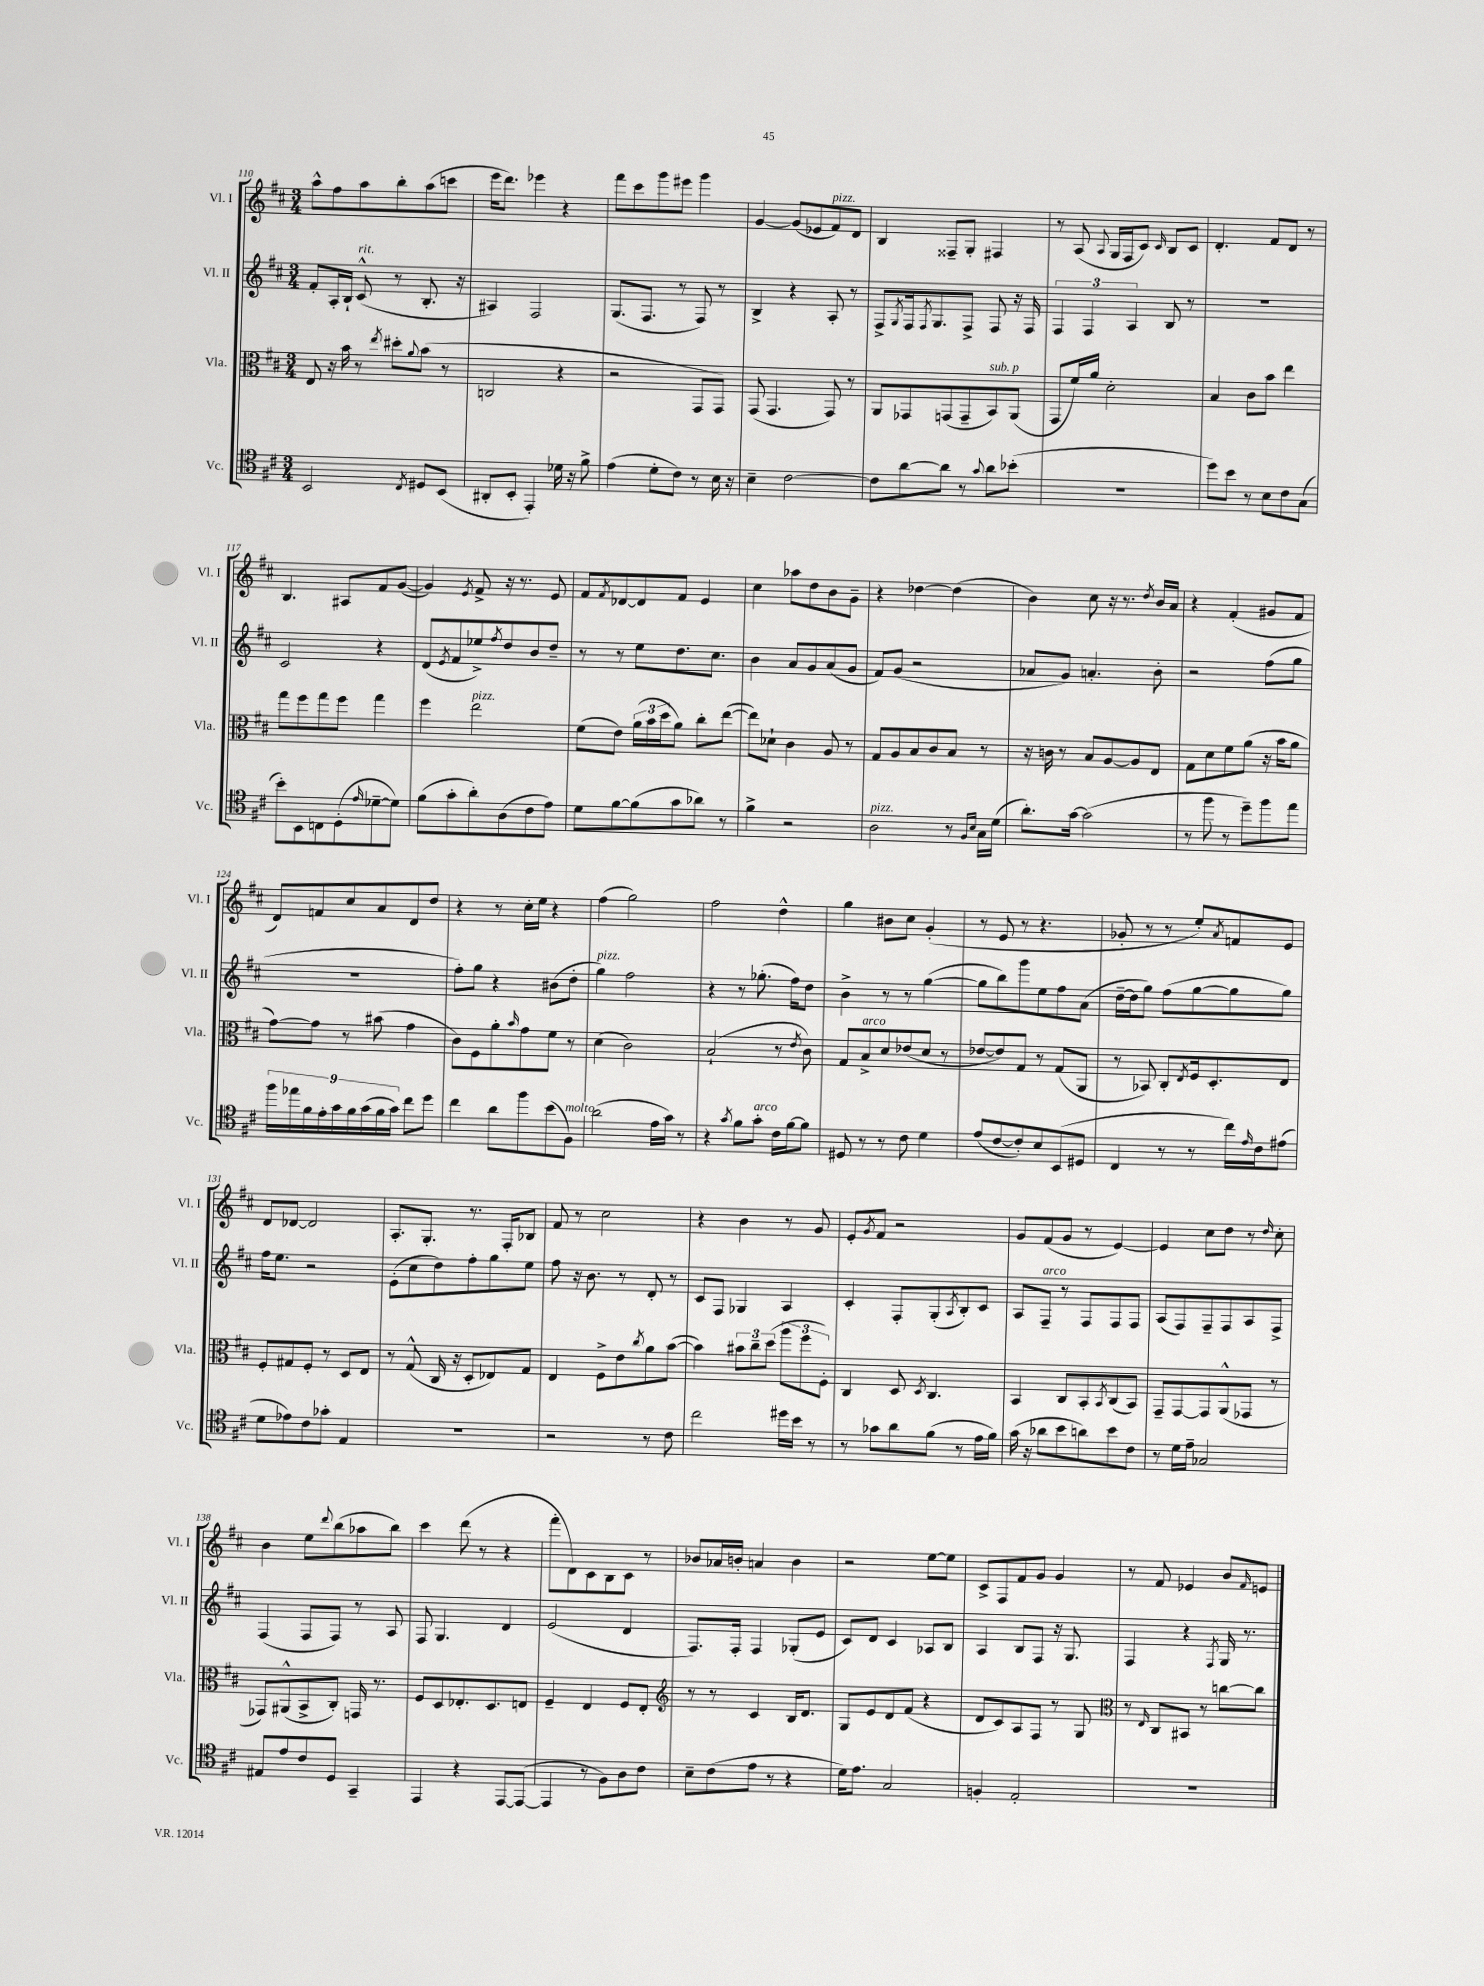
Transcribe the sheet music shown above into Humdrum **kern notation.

**kern	**kern	**kern	**kern
*part4	*part3	*part2	*part1
*staff4	*staff3	*staff2	*staff1
*I"Vc.	*I"Vla.	*I"Vl. II	*I"Vl. I
*I'Vc.	*I'Vla.	*I'Vl. II	*I'Vl. I
*clefC4	*clefC3	*clefG2	*clefG2
*k[f#c#]	*k[f#c#]	*k[f#c#]	*k[f#c#]
*M3/4	*M3/4	*M3/4	*M3/4
=110	=110	=110	=110
2BB/	8E/	8f#'/L	8aa^^\L
.	16r	16A'/L	8ff#\
.	16b\	16B`/JJ	.
!	!	!LO:TX:a:i:t=rit.	!
.	8r	(8c#^^/	8aa\
.	8qee/	.	.
.	8dd#X'\L	8r	8bb'\
8qC#/	8qqa/	.	.
8D#X/L	(8b\J	8.B'/	(8aa\
(8BB/J	8r	.	8cccn\J
.	.	16r	.
=111	=111	=111	=111
8AA#X'/L	2Cn/	4A#X/)	16eee\KL
.	.	.	8.ddd\J)
8BB'/J	.	.	.
4EE'/)	.	2F#/	4eee-X\
16d-X\	4r	.	4r
16r	.	.	.
8f#^\	.	.	.
=112	=112	=112	=112
(4e\	2r	(8.G/L	8fff#\L
.	.	.	8ccc#\
.	.	8.F#/J	.
8d'\L	.	.	8ggg\
8c#\J)	.	8r	8eee#X\J
8r	8GG/L	8F#/)	4ggg\
16B\	8GG/J)	8r	.
16r	.	.	.
=113	=113	=113	=113
4B~\	(8GG/	4B^/	[4g/
.	4.GG/	.	.
[2c#\	.	4r	(8g/L]
.	.	.	8e-X/
!	!	!	!LO:TX:a:i:t=pizz.
.	8GG/)	8A'/	8f#/)
.	8r	8r	8d/J
=114	=114	=114	=114
8c#\L]	8AA/L	8F#^/L	4B/
.	.	8qG/	.
[8a\	8GG-X/	16F#/k	.
.	.	8qF#/	.
.	.	8.G/	.
8a\J]	(8GGn/	.	8F##X~/L
8r	8GG~/	8F#^/J	8G'/J
8qqg/	.	.	.
!	!LO:TX:a:i:t=sub. p	!	!
8a\L	8BB/)	8F#/	4F#X/
(8b-X'\J	(8AA/J	16r	.
.	.	16F#/	.
=115	=115	=115	=115
2.r	8GG/L	6F#/	8r
.	16f#/L)	.	(8A/
.	.	6F#/	.
.	16a/JJ	.	.
.	.	.	8qqA/
.	2d'\	.	16G/LL
.	.	.	16F#/J
.	.	6A/	.
.	.	.	8c#/J)
.	.	.	16qqc#/
.	.	8B/	8B/L
.	.	8r	8c#/J
=116	=116	=116	=116
8dd\L)	4B/	2.r	4.d'/
8b\J	.	.	.
8r	8c#\L	.	.
8B\L	8b\J	.	8f#/L
8c#\	4ee\	.	8d/J
(8G\J	.	.	8r
!!LO:LB:g=z
=117	=117	=117	=117
8b'\L)	8gg\L	2c#/	4.B/
8BB\	8ff#\	.	.
8Cn\	8gg\	.	.
(8D'\	8ff#\J	.	8A#X/L
16qqe/	.	.	.
[8d-X~\	4gg\	4r	8f#/
8d-\J])	.	.	([8g/J
=118	=118	=118	=118
(8f#\L	4ff#\	(8d/L	4g/])
.	.	8qe/	.
8g'\	.	8f#/	.
.	.	.	8qe/
!	!LO:TX:a:i:t=pizz.	!	!
8a'\)	2ee\	8ee-X^/)	8f#^/
.	.	8qff#/	.
(8A\	.	8dd/	16r
.	.	.	8.r
8c#\	.	8b/	.
8e\J)	.	8dd~/J	8e/
=119	=119	=119	=119
8d\L	(8f#\L	8r	8f#/L
.	.	.	8qf#/
[8f#\	8e\J)	8r	[8d-X/
(8f#\]	(24a\LL	8ee\L	8d-/]
.	24b\	.	.
.	24dd\J	.	.
8g\	8a\J)	8.dd\	8f#/J
8a-X\J)	8cc#'\L	.	4e/
.	.	8.cc#\J	.
8r	([8ee\J	.	.
=120	=120	=120	=120
4f#^\	8ee\L])	4b\	4cc#\
.	8d-X`\J	.	.
2r	4c#\	8a/L	8aa-X\L
.	.	8g/	8dd\
.	8A/	(8a/	8b\
.	8r	8g/J	8g~\J
=121	=121	=121	=121
!LO:TX:a:i:t=pizz.	!	!	!
2A\	8G/L	8f#/L)	4r
.	8A/	(8g/J	.
.	8B/	2r	[4dd-X\
.	8c#/	.	.
8r	8B/J	.	(4dd-\]
16qqF#/LL	.	.	.
16qqB/JJ	.	.	.
16G\LL	8r	.	.
(16d\JJ	.	.	.
=122	=122	=122	=122
8.a'\L)	16r	8a-X/L	4b\)
.	16cn\	.	.
.	8r	8g/J)	.
[16g\Jk	.	.	.
(2g\]	8B/L	4.an'/	8cc#\
.	[8A/	.	16r
.	.	.	8.r
.	8A/]	.	.
.	.	.	8qdd/
.	8E/J	8b'\	16b/LL
.	.	.	16a/JJ
=123	=123	=123	=123
8r	8G\L	2r	4r
8ff#\	8d\	.	.
8r	8f#\	.	(4f#'/
8dd~\L)	(8a\J	.	.
8ff#\	16r	(8ff#\L	8g#X/L
.	16b\KL	.	.
8ee\J	8a\J	8gg\J	8f#/J
!!LO:LB:g=z
=124	=124	=124	=124
18ff#\LL	[8g\L)	2.r	8d/L)
18ee-X\	.	.	.
18f#\	.	.	.
.	8g\J]	.	8fn/
18e'\	.	.	.
18g\	.	.	.
.	8r	.	8cc#/
18f#\	.	.	.
(18g\	.	.	.
.	(8b#X\	.	8a/
18f#\	.	.	.
18g\JJ)	.	.	.
8cc#\L	4g\	.	8d/
8dd\J	.	.	8dd/J
=125	=125	=125	=125
4cc#\	8c#\L)	8ff#'\L)	4r
.	8F#\	8gg\J	.
8a\L	8a'\	4r	8r
.	16qqb/	.	.
8ff#\	8g\	.	16cc#'\LL
.	.	.	16ee\JJ
(8b\	8f#\J	(8b#X\L	4r
!LO:TX:a:i:t=molto	!	!	!
8F#\J)	8r	8dd'\J	.
=126	=126	=126	=126
!	!	!LO:TX:a:i:t=pizz.	!
(2a\	(4d\	4gg\)	(4ff#\
.	2c#\)	2ff#\	2gg\)
16e\LL	.	.	.
16g\JJ)	.	.	.
8r	.	.	.
=127	=127	=127	=127
4r	(2B`/	4r	2ff#\
8qg/	.	.	.
8f#\L	.	8r	.
!LO:TX:a:i:t=arco	!	!	!
8g'\J	.	(8.gg-X'\	.
16c#\LL	8r	.	4dd^^\
[16f#\J	.	16ff#\KL)	.
.	8qe/	.	.
8f#\J]	8c#\)	8dd\J	.
=128	=128	=128	=128
8D#X/	8G/L	4b^\	4gg\
!	!LO:TX:a:i:t=arco	!	!
8r	8B^/	.	.
8r	8d/	8r	8b#X\L
8c#\	(8e-X/	8r	8cc#\J
4d\	8d/J	([4gg\	(4g'/
.	8r	.	.
=129	=129	=129	=129
(8e/L	[8e-X/L	8gg\L]	8r
[8c#/	8e-/])	8bb\)	8e/
8c#'/])	8G/J	8ggg\	8r
8B/	8r	8ee\	4.r
(8BB/	(8G/L	8ff#\	.
8D#X/J	8AA/J	(8a\J	.
=130	=130	=130	=130
4C#/	8r	[16dd~\LL	8g-X'/
.	.	16dd\J]	.
.	8BB-X/)	8gg\J)	8r
8r	8C#'/L	(8ff#\L	8r
.	8qE/	.	.
8r	16F#/k	[8gg\	8ee'/L)
.	8.D'/	.	.
.	.	.	8qa/
16cc#\LL)	.	8gg\]	8fn/
16qqe/	.	.	.
16c#\J	.	.	.
(8e#X\J	8E/J	8gg\J)	8e/J
!!LO:LB:g=z
=131	=131	=131	=131
8d\L	8F#'/L	16ff#\KL	8d/L
.	.	8.ee\J	.
8e-X\)	8G#X/	.	[8d-X/J
8c#\	8F#'/J	2r	2d-/]
8g-X'\J	8r	.	.
4E/	8D/L	.	.
.	8E/J	.	.
=132	=132	=132	=132
2.r	8r	(8e'\L	8.A'/L
.	(8G^^/	8cc#\	.
.	.	.	8.G'/J
.	16C#/	8dd\)	.
.	16r	.	.
.	8D'/L	8ff#'\	8.r
.	8E-X/)	8gg\	.
.	.	.	16F#'/KL
.	8G/J	8ee\J	8B-X/J
=133	=133	=133	=133
2r	4E/	8ff#\	8f#/
.	.	16r	8r
.	.	8.b\	.
.	8F#^\L	.	2cc#\
.	8e\	8r	.
.	8qcc#/	.	.
8r	8a\	8d'/	.
8c#\	([8b\J	8r	.
=134	=134	=134	=134
2cc#\	4b\])	8c#/L	4r
.	.	8F#/J	.
.	12b#X\L	4G-X/	4b\
.	12cc#~\	.	.
.	(12dd\J	.	.
16dd#X\LL	12aa\L	4A/	8r
16b\JJ	.	.	.
.	12ff#\	.	.
8r	.	.	8g/
.	12F#'\J)	.	.
=135	=135	=135	=135
8r	4C#/	4c#'/	8e'/L
.	.	.	8qg/
8g-X\L	.	.	8f#/J
8a\	8D/	8F#'/L	2r
.	8qD/	.	.
(8f#\J	4.C#/	(8G'/	.
.	.	8qA/	.
8r	.	8B'/)	.
16e\LL	.	8c#/J	.
16f#\JJ)	.	.	.
=136	=136	=136	=136
(16g\	4BB/	8A/L	8g/L
16r	.	.	.
!	!	!LO:TX:a:i:t=arco	!
8a-X\L	.	8F#~/J	(8f#/
8b\	8C#/L	8r	8g/J
8an\)	8BB'/	8F#/L	8r
.	8qBB/	.	.
8b\	(8C#/	8F#/	[4e/)
8c#\J	8BB/J)	8F#/J	.
=137	=137	=137	=137
8r	8GG~/L	(8A/L	4e/]
16d\LL	[8GG/	8F#/)	.
16e~\JJ	.	.	.
2G-X/	8GG/]	8F#~/	8cc#\L
.	(8AA^^/	8F#/	8dd\J
.	8GG-X/J	8A/	8r
.	.	.	16qqdd/
.	8r	8F#^/J	8cc#'\
!!LO:LB:g=z
=138	=138	=138	=138
8E#X/L	8GG-X/L)	(4F#/	4b\
8e/	(8AA#X^^/	.	.
8c#/	8BB^/	8F#/L	8ee\L
.	.	.	8qqddd/
8D/J	8C#'/J)	8F#/J)	(8bb\
4GG~/	16GGn/	8r	8aa-X\
.	8.r	.	.
.	.	8A/	8bb\J)
=139	=139	=139	=139
4EE/	8F#/L	8F#/	4ccc#\
.	8D/	4.G/	.
4r	8.E-X'/	.	(8ddd\
.	.	.	8r
.	8.D/	.	.
[8EE/L	.	4d/	4r
(8EE/J_	8En/J	.	.
=140	=140	=140	=140
4EE/]	4F#~/	(2e/	8fff#'\L
.	.	.	8d\)
8r	4E/	.	8c#\
8F#\L)	.	.	8B\
8A\	8F#/L	4d/	8c#\J
8c#\J	8E'/J	.	8r
=141	=141	=141	=141
*	*clefG2	*	*
8B~\L	8r	8.F#/L)	8b-X/L
(8c#\	8r	.	16a-X/L
.	.	16F#'/Jk	16bn'/JJ
8e\J	4c#/	4F#/	4an/
8r	.	.	.
4r	16B/KL	(8G-X'/L	4b\
.	8.d/J	.	.
.	.	8e/J	.
=142	=142	=142	=142
16d\KL)	8G/L	8c#/L)	2r
8.e\J	.	.	.
.	8e/	8d/J	.
2G/	8d/	4c#/	.
.	(8f#/J	.	.
.	4r	8A-X/L	[8ee\L
.	.	8B/J	8ee\J]
=143	=143	=143	=143
4Fn'/	8d/L	4A/	8c#^/L
.	8c#/)	.	8F#/
2E'/	8A/	8B/L	8f#/
.	8F#/J	8F#/J	8g/J
.	8r	16r	4g/
.	.	8.G/	.
.	8G/	.	.
=144	=144	=144	=144
*	*clefC3	*	*
2.r	8r	4F#/	8r
.	16qqE/	.	.
.	8C#/L	.	8f#/
.	8BB#X/J	4r	4e-X/
.	8r	.	.
.	.	8qF#/	.
.	[8ccn\L	16G/	8b/L
.	.	8.r	.
.	.	.	16qqf#/
.	8cc\J]	.	8en/J
==	==	==	==
*-	*-	*-	*-
